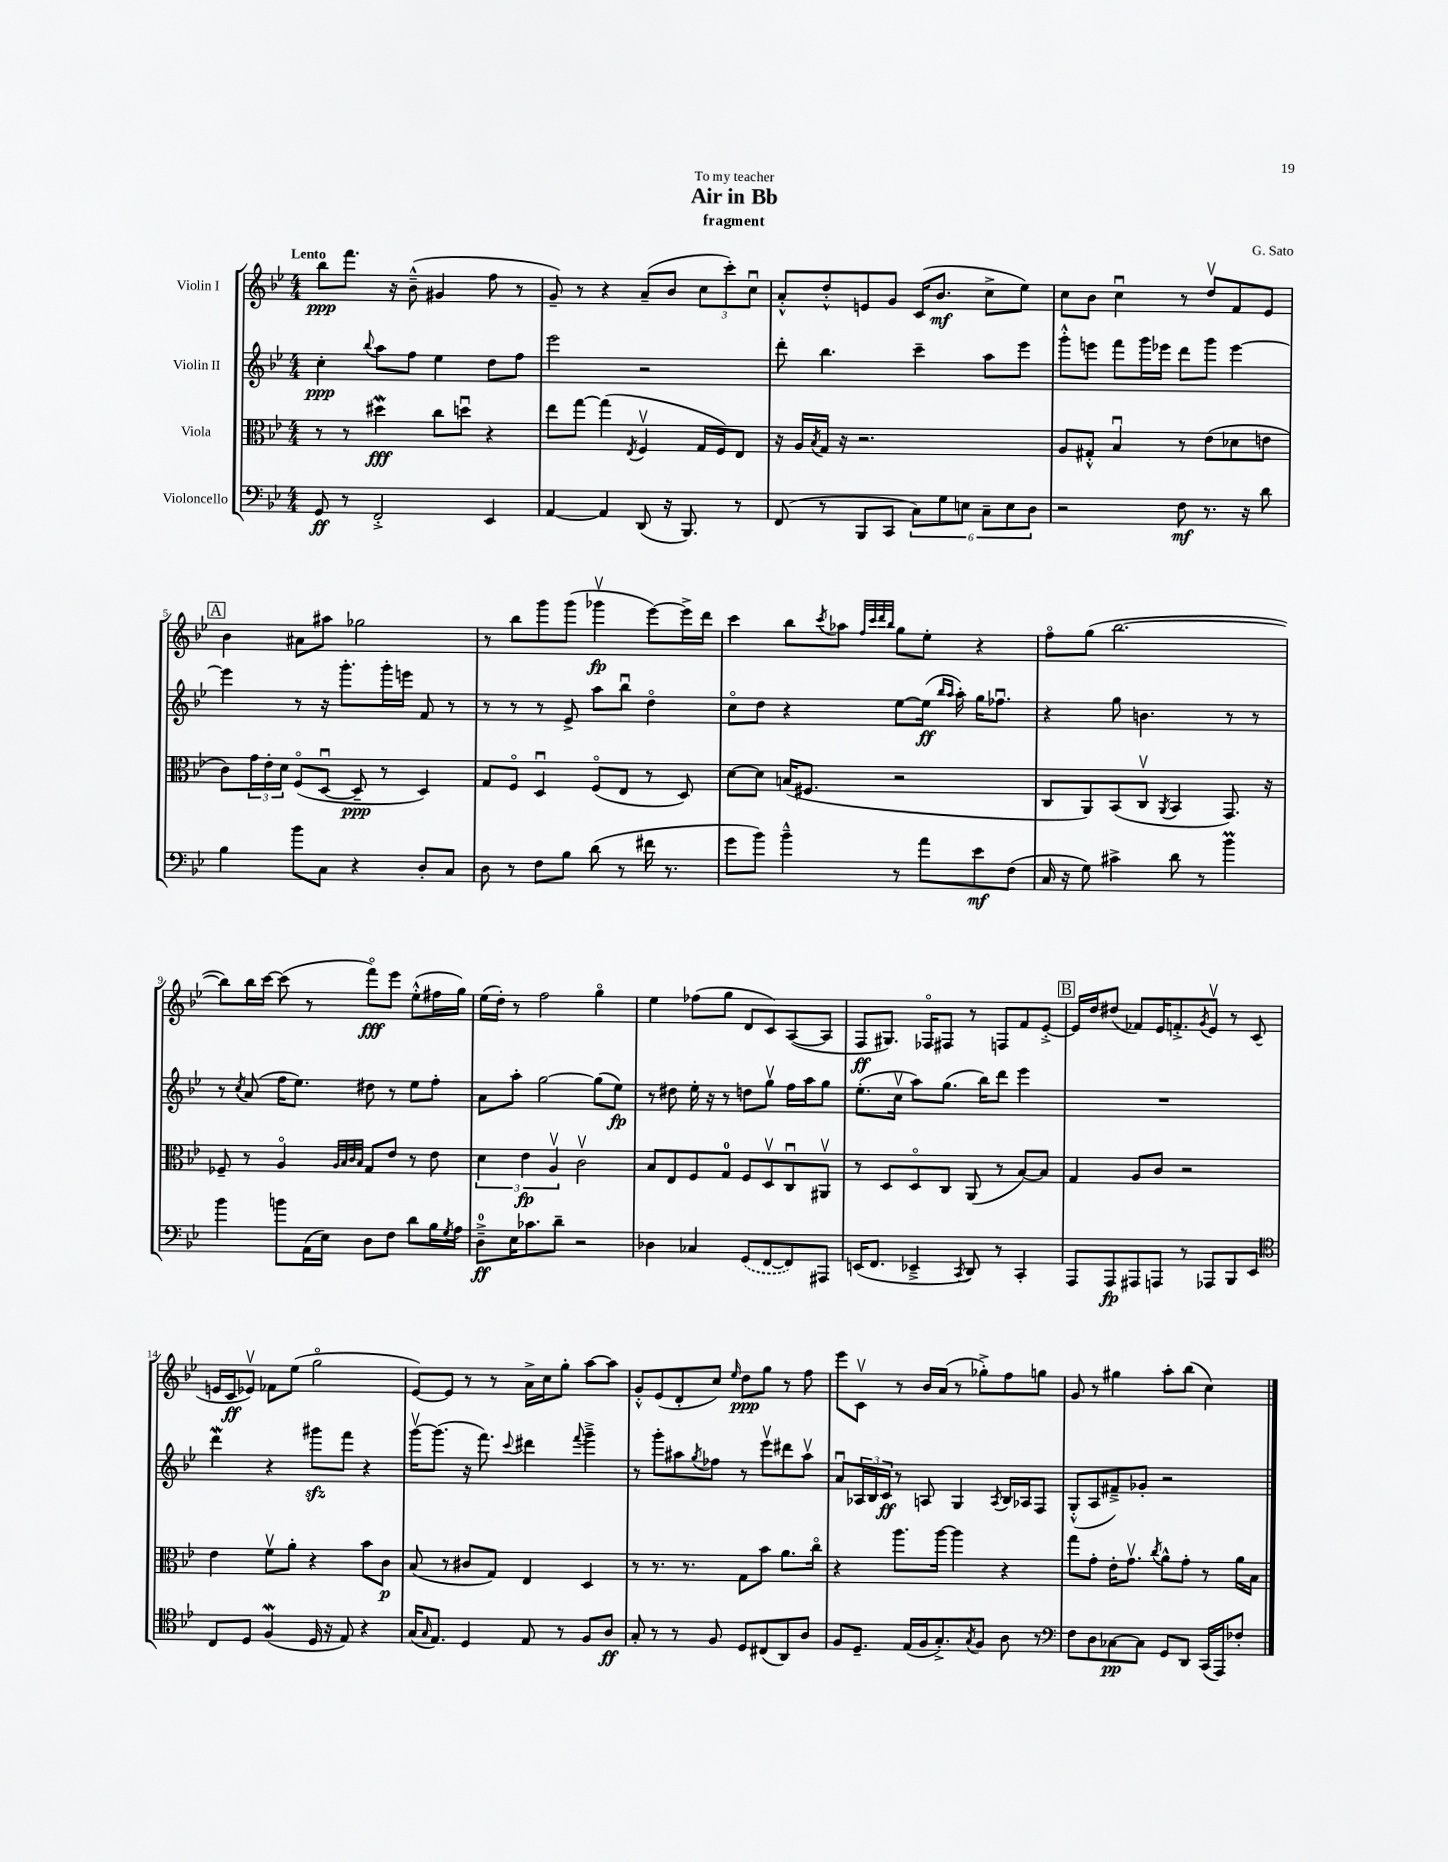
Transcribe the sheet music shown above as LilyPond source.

\header { title = "Air in Bb" composer = "G. Sato" subtitle = "fragment" dedication = "To my teacher" }
<<
\new StaffGroup <<
\new Staff = "s0" \with { instrumentName = "Violin I" } {
    \clef treble \key bes \major \numericTimeSignature \time 4/4 \tempo "Lento"
    bes''8\ppp f'''8. r16 bes'8---^( gis'4 f''8 r8 |
    g'8--) r8 r4 a'8--( bes'8 \tuplet 3/2 { c''8 c'''8-.) c''8\downbow } |
    a'8-.-^ d''8-.-^ e'8 g'8 c'16( bes'8.\mf c''8-> ees''8) |
    c''8 bes'8 c''4\downbow r8 d''8\upbow f'8 ees'8 |
    \mark \markup { \box "A" } bes'4 ais'8 ais''8 ges''2 |
    r8 bes''8 g'''8 g'''8( ges'''4\upbow\fp ees'''8~) ees'''16-> d'''16 |
    c'''4 bes''8 \acciaccatura { c'''8 } aes''8 \grace { f''32 c'''32 d'''32 bes''32 } g''8 ees''8-. r4 |
    f''8\flageolet g''8( bes''2.~ |
    bes''8) bes''16 c'''16~ c'''8( r8 f'''8\flageolet\fff) ees'''8 ees''8-.-^( fis''16 g''16) |
    ees''16( d''16-.) r8 f''2 g''4\flageolet |
    ees''4 fes''8( g''8 d'8 c'8) a8~( a8 |
    f8\ff gis8.) fes16\flageolet fis8 r8 f8 f'8 ees'8~-.-> |
    \mark \markup { \box "B" } ees'16 d''16 dis''8( fes'8) ees'16 f'8.-.-> \acciaccatura { g'8 } ees'8\upbow r8 c'8( |
    e'16 c'16\ff ees'8\upbow) fes'8 ees''8( g''2\flageolet |
    ees'8~) ees'8 r8 r8 a'16-> c''16 g''8-. a''8~ a''8 |
    g'8-.-^ ees'8( d'8-. c''8) \grace { ees''16 } d''8\ppp g''8 r8 f''8 |
    ees'''8 c'8\upbow r8 bes'16 a'16( r8 ges''8-.->) f''8 g''8 |
    g'8 r8 gis''4 a''8-. bes''8( c''4) \bar "|." |
}
\new Staff = "s1" \with { instrumentName = "Violin II" } {
    \clef treble \key bes \major \numericTimeSignature \time 4/4
    c''4-.\ppp \appoggiatura { bes''8 } a''8 f''8 ees''4 d''8 f''8 |
    ees'''2 r2 |
    d'''8-. bes''4. c'''4-- a''8 ees'''8 |
    g'''8-.-^ e'''8 f'''8 g'''16 ees'''16 d'''8 g'''8 ees'''4~ |
    \mark \markup { \box "A" } ees'''4 r8 r16 g'''8.-. g'''16-. e'''16 f'8 r8 |
    r8 r8 r8 ees'8-> a''8 bes''8\downbow d''4\flageolet |
    c''8\flageolet d''8 r4 ees''8~ ees''16\ff( \grace { bes''16 a''16 } a''16-.) g''16 fes''8.\downbow |
    r4 g''8 b'4. r8 r8 |
    r8 \acciaccatura { c''8 } a'8( f''16 ees''8.) dis''8 r8 ees''8 f''8-. |
    a'8 a''8-. g''2~ g''8( ees''8\fp) |
    r8 dis''8 ees''16-. r16 r8 d''8 g''8\upbow f''16 a''16 g''8 |
    ees''8.-.( c''16\upbow a''8) g''8.( bes''16) d'''8 ees'''4 |
    \mark \markup { \box "B" } R1 |
    d'''4\mordent r4 gis'''8\sfz f'''8 r4 |
    g'''16~\upbow g'''8.( r16 f'''8.) \appoggiatura { c'''8 } dis'''4 \appoggiatura { f'''8 } g'''4---> |
    r8 g'''8-. ais''8 \acciaccatura { g''8 } fes''8 r8 ees'''8\upbow dis'''8 ais''8\upbow |
    a'8\downbow \tuplet 3/2 { aes16 bes16 c'16\ff } r8 a8 g4 \acciaccatura { a8 } bes16 aes16 f8 |
    g8-.-^( a8 fis'8--->) ges'8-. r2 \bar "|." |
}
\new Staff = "s2" \with { instrumentName = "Viola" } {
    \clef alto \key bes \major \numericTimeSignature \time 4/4
    r8 r8 dis''4\mordent\fff c''8 d''8\downbow r4 |
    ees''8 g''8~ g''4( \acciaccatura { ees8 } f4\upbow g16 f16) ees8 |
    r16 a16 \acciaccatura { bes8 } g16 r16 r2. |
    a8 gis8-.-^ bes4\downbow r8 ees'8( des'8 e'8 |
    \mark \markup { \box "A" } c'8) \tuplet 3/2 { g'16 ees'16-. d'16 } f8\flageolet( d8~\downbow d8--\ppp r8 d4) |
    g8 f8\flageolet d4\downbow f8\flageolet( ees8 r8 d8) |
    d'8~ d'8 b16( fis8. r2 |
    c8 a,8) bes,8( c8\upbow \acciaccatura { a,8 } bes,4 g,8.) r16 |
    fes8-- r8 a4\flageolet \grace { a32 bes32 c'32 bes32 } g8 ees'8 r8 ees'8 |
    \tuplet 3/2 { d'4 ees'4\fp a4\upbow } c'2\upbow |
    bes8 ees8 f8 g8-0 f8 d8\upbow c8\downbow ais,8\upbow |
    r8 d8 d8\flageolet c8 a,8( r8 bes8~) bes8 |
    \mark \markup { \box "B" } g4 a8 c'8 r2 |
    ees'4 f'8\upbow a'8-. r4 bes'8 c'8\p |
    bes8( r8 cis'8 g8) ees4 d4 |
    r8 r8. r8. g8 bes'8 a'8. c''16\flageolet |
    r4 a''8. a''16~ a''4 r4 |
    g''8 g'8-. ees'16-. g'8.\upbow \acciaccatura { c''8 } a'8-^ g'8-. r8 a'16 bes16 \bar "|." |
}
\new Staff = "s3" \with { instrumentName = "Violoncello" } {
    \clef bass \key bes \major \numericTimeSignature \time 4/4
    g,8\ff r8 f,2-.-> ees,4 |
    a,4~ a,4 d,8( r16 bes,,8.) r8 |
    f,8( r8 bes,,8 c,8 \tuplet 6/4 { c8) g8 e8 c8-- e8 d8 } |
    r2 f8\mf r8. r16 d'8 |
    \mark \markup { \box "A" } bes4 bes'8 c8 r4 d8-. c8 |
    d8 r8 f8 bes8 d'8( r8 fis'16 r8. |
    g'8 bes'8) bes'4---^ r8 a'8 ees'8\mf f8( |
    c16 r16 g8) cis'4-> d'8 r8 bes'4\prall |
    bes'4 b'8 a,16( ees16) d8 f8 d'8 bes16 \acciaccatura { g8 } a16 |
    d8-0--->\ff ees16 ces'8. d'8-- r2 |
    des4 ces4 \once \slurDashed g,8( f,8~ f,8) ais,,8 |
    e,16( f,8. ees,4---> \acciaccatura { c,8 } d,8) r8 c,4-. |
    \mark \markup { \box "B" } a,,8 a,,8\fp ais,,8 a,,8 r8 aes,,8 bes,,8 ees,8 |
    \clef tenor c8 d8 f4\mordent( d16 r16 ees8) r4 |
    g16( \grace { g16 } ees8.) d4 ees8 r8 f8 a8\ff |
    g8-. r8 r8 f8 d8 cis8( a,8) a8 |
    f8 d8.-- ees16( f16 g8.-.->) \acciaccatura { g8 } f8 a8 r8 |
    \clef bass f8 d8 ces8~\pp ces8 g,8 d,8 c,16( a,,16) fes8-. \bar "|." |
}
>>
>>
